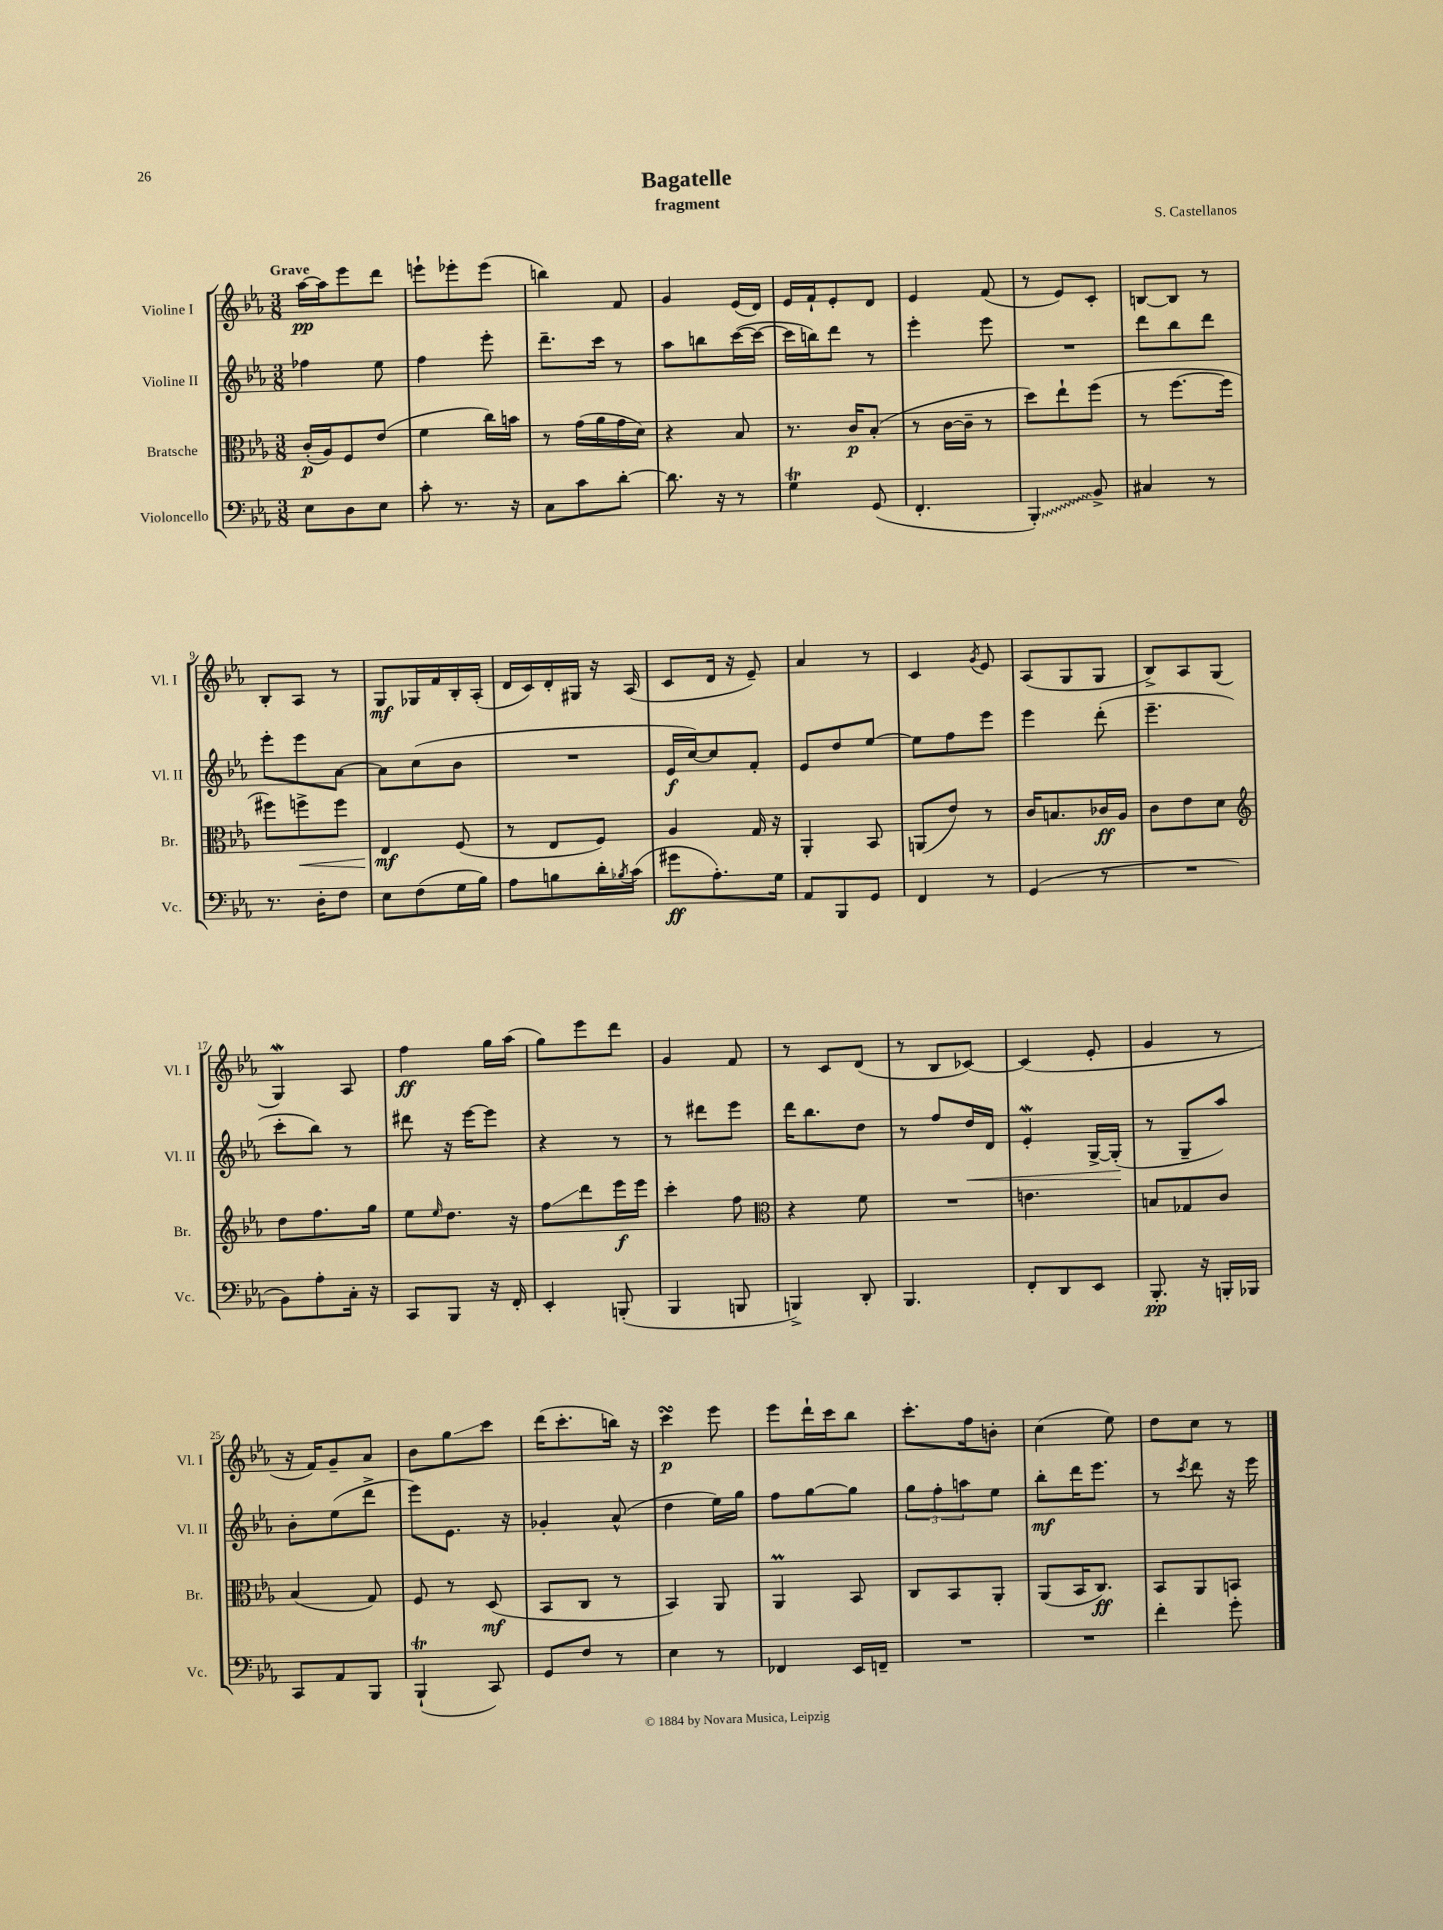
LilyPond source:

\header { title = "Bagatelle" composer = "S. Castellanos" subtitle = "fragment" }
<<
\new StaffGroup <<
\new Staff = "s0" \with { instrumentName = "Violine I" shortInstrumentName = "Vl. I" } {
    \clef treble \key ees \major \numericTimeSignature \time 3/8 \tempo "Grave"
    aes''16~\pp aes''16 ees'''8 d'''8 |
    e'''8-! ees'''8-. ees'''8( |
    b''4) f'8 |
    g'4 ees'16( d'16) |
    ees'16 f'16-! ees'8-. d'8 |
    ees'4 f'8( |
    r8 ees'8) c'8-. |
    b8~ b8 r8 |
    bes8-. aes8 r8 |
    g8\mf ges16 f'16 bes16-. aes16-.( |
    d'16 c'16) d'16-. gis16 r16 aes16( |
    c'8 d'16 r16 ees'8--) |
    aes'4 r8 |
    c'4 \acciaccatura { g'8 } ees'8 |
    aes8( g8 g8 |
    bes8->) aes8 g8( |
    g4\mordent) aes8 |
    f''4\ff g''16 aes''16( |
    g''8) ees'''8 d'''8 |
    g'4 f'8 |
    r8 c'8 d'8( |
    r8 bes8 ces'8~) |
    ces'4( ees'8-. |
    g'4 r8 |
    r16 f'16) g'8-- aes'8 |
    bes'8 g''8\glissando c'''8 |
    d'''16( c'''8.-. b''16) r16 |
    c'''4\turn\p ees'''8 |
    ees'''8 d'''16-! c'''16 bes''8 |
    c'''8.-. f''16 b'8-. |
    c''4( ees''8) |
    d''8 c''8 r8 \bar "|." |
}
\new Staff = "s1" \with { instrumentName = "Violine II" shortInstrumentName = "Vl. II" } {
    \clef treble \key ees \major \numericTimeSignature \time 3/8
    fes''4 ees''8 |
    f''4 ees'''8-. |
    d'''8.-- c'''16 r8 |
    aes''8 b''8 c'''16~( c'''16~ |
    c'''16 b''16) d'''8 r8 |
    ees'''4-. ees'''8 |
    R4. |
    d'''8 bes''8 d'''8 |
    ees'''8-. ees'''8 aes'8~ |
    aes'8 c''8( bes'8 |
    R4. |
    ees'16\f c''16~) c''8 f'8-. |
    ees'8 d''8 ees''8~ |
    ees''8 f''8 ees'''8 |
    ees'''4 d'''8-.( |
    ees'''4.-- |
    c'''8-. bes''8) r8 |
    dis'''8 r16 ees'''16~ ees'''8 |
    r4 r8 |
    r8 dis'''8 ees'''8 |
    d'''16 bes''8. d''8 |
    r8 f''8 d''16\< d'16 |
    ees'4-.\mordent g16~-> g16-.\!( |
    r8 g8-- aes''8) |
    bes'8-. ees''8( d'''8-> |
    ees'''8) ees'8. r16 |
    ges'4-. aes'8-^( |
    d''4 ees''16) g''16 |
    f''8 g''8~ g''8 |
    \tuplet 3/2 { g''8 f''8-. a''8 } ees''8 |
    bes''8-.\mf d'''16 ees'''8. |
    r8 \acciaccatura { c'''8 } d'''8 r16 ees'''16 \bar "|." |
}
\new Staff = "s2" \with { instrumentName = "Bratsche" shortInstrumentName = "Br." } {
    \clef alto \key ees \major \numericTimeSignature \time 3/8
    c'16-.\p( aes16) f8 ees'8( |
    f'4 c''16) b'16 |
    r8 g'16( aes'16 g'16 d'16) |
    r4 bes8 |
    r8. c'16\p bes8-.( |
    r8 c'16~ c'16-- r8 |
    d''8) ees''8-! f''8( |
    r8 f''8.~ f''16 |
    fis''8) f''8->\< f''8 |
    ees4\mf\! f8( |
    r8 ees8 f8) |
    aes4 g16 r16 |
    aes,4-. bes,8 |
    a,8( ees'8) r8 |
    c'16 b8. ces'16\ff aes16 |
    c'8 ees'8 d'8 |
    \clef treble d''8 f''8. g''16 |
    ees''8 \grace { ees''16 } d''8. r16 |
    f''8\glissando d'''8 ees'''16\f ees'''16 |
    c'''4-. f''8 |
    \clef alto r4 f'8 |
    R4. |
    e'4. |
    b8 ges8 c'8 |
    bes4( g8) |
    f8 r8 d8\mf( |
    bes,8 c8 r8 |
    bes,4) aes,8 |
    aes,4\prall bes,8 |
    c8 bes,8 aes,8-. |
    aes,8( bes,16 c8.\ff) |
    bes,8 aes,8 b,8 \bar "|." |
}
\new Staff = "s3" \with { instrumentName = "Violoncello" shortInstrumentName = "Vc." } {
    \clef bass \key ees \major \numericTimeSignature \time 3/8
    ees8 d8 ees8 |
    c'8-. r8. r16 |
    c8 c'8 d'8~-. |
    d'8. r16 r8 |
    g4\trill g,8( |
    f,4.-. |
    \once \override Glissando.style = #'zigzag bes,,4-.\glissando) bes,8-> |
    cis4 r8 |
    r8. d16-. f8 |
    ees8 f8( g16 bes16) |
    aes8 b8 d'16-. \acciaccatura { bes8 } c'16( |
    gis'8\ff aes8.-.) g16 |
    aes,8 bes,,8 g,8 |
    f,4 r8 |
    g,4( r8 |
    R4. |
    bes,8) aes8-. c16-. r16 |
    c,8 bes,,8 r16 f,16-. |
    ees,4-. b,,8-.( |
    bes,,4 b,,8 |
    b,,4->) d,8-. |
    bes,,4. |
    f,8-. d,8 ees,8 |
    bes,,8.-.\pp r16 b,,16-. bes,,16 |
    c,8 aes,8 bes,,8 |
    bes,,4-!\trill( c,8) |
    g,8 f8 r8 |
    ees4 r8 |
    fes,4 ees,16 f,16-- |
    R4. |
    R4. |
    f'4-. g'8-. \bar "|." |
}
>>
>>
